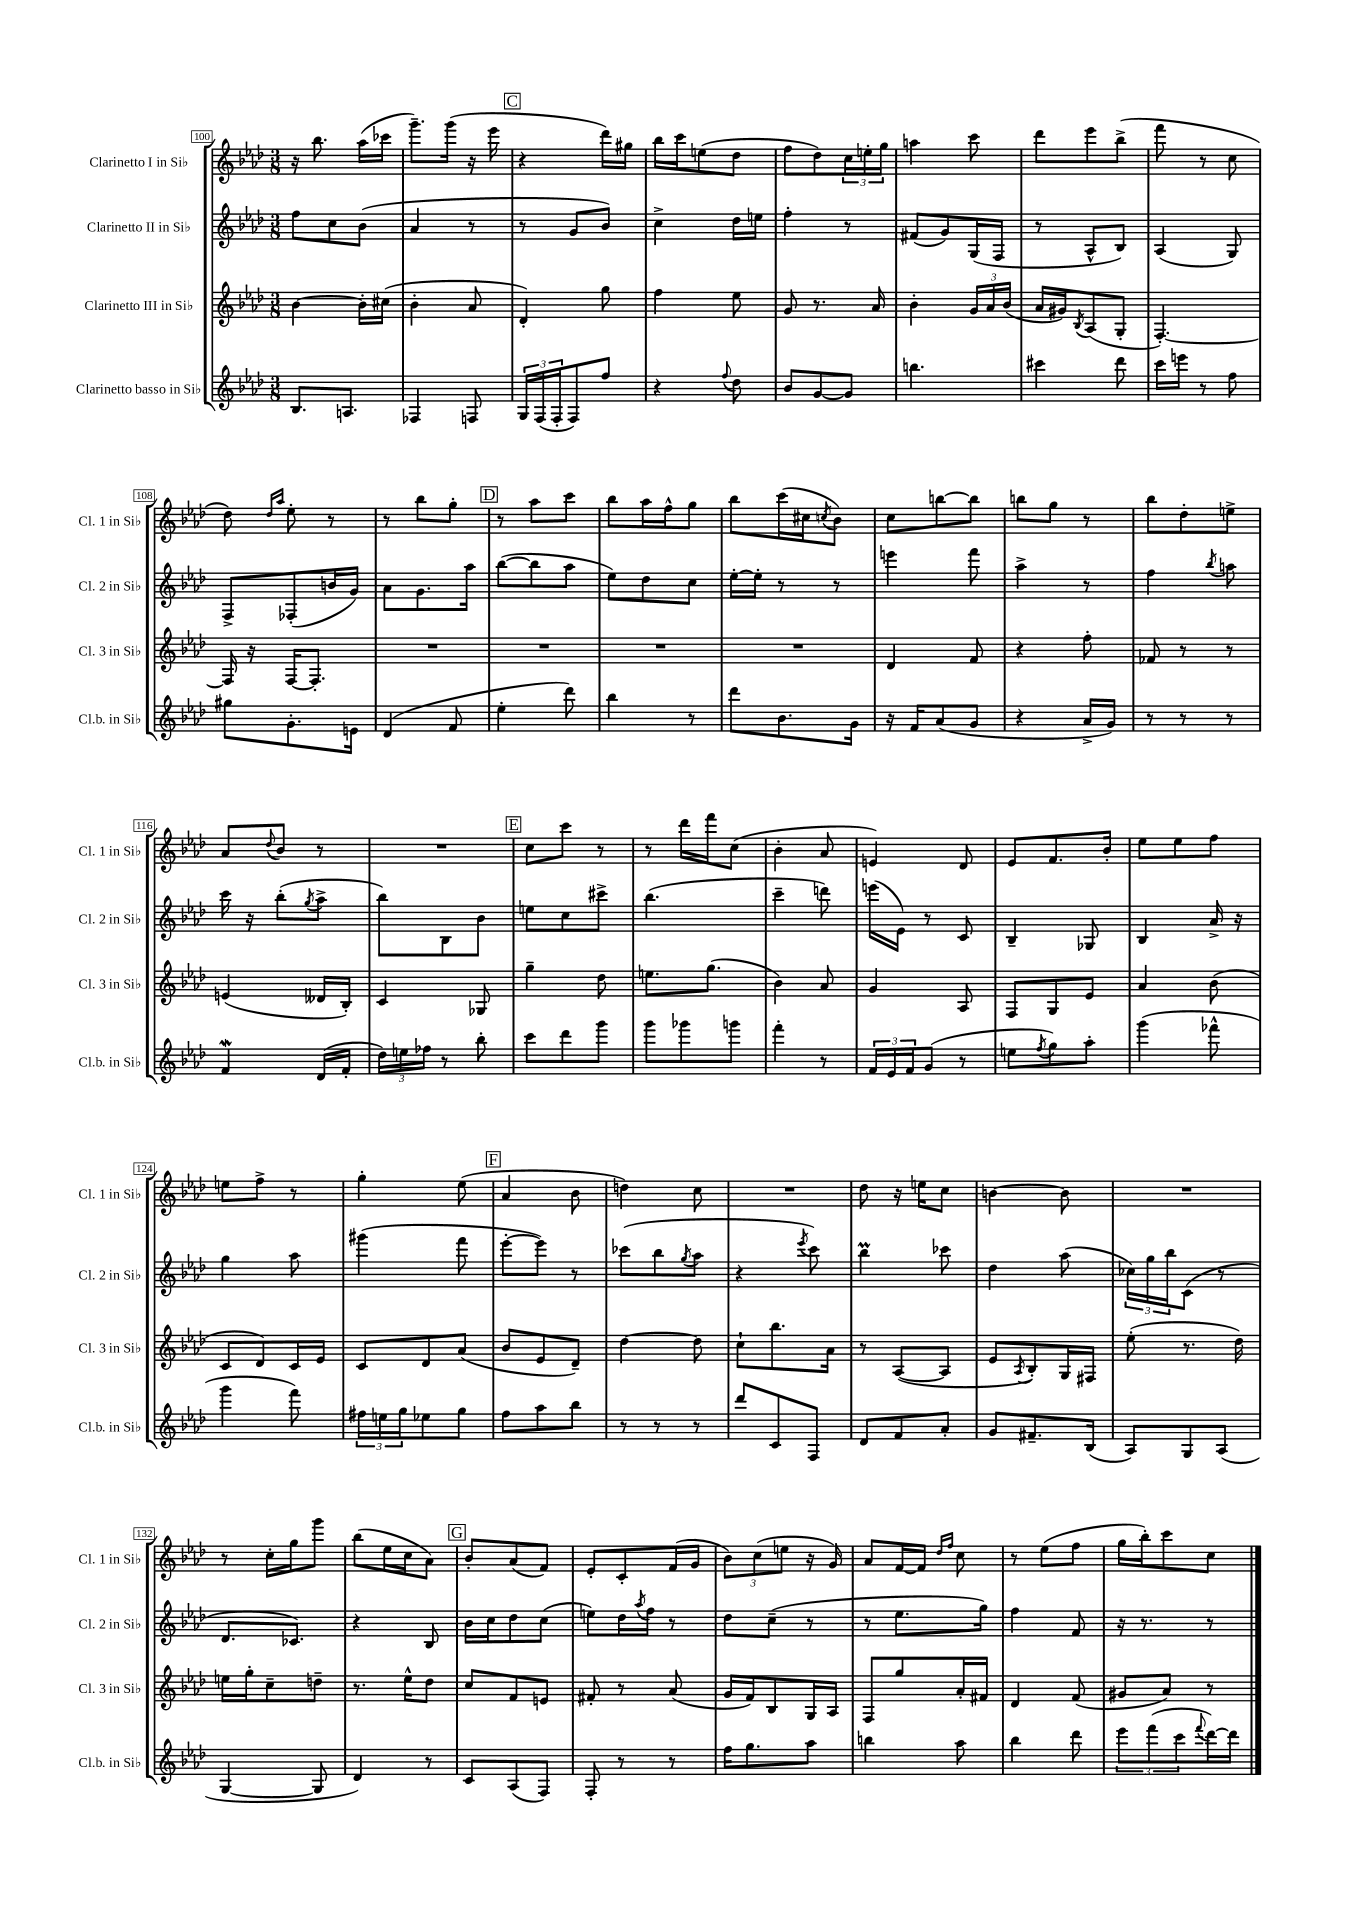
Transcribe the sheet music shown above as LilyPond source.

<<
\new StaffGroup <<
\new Staff = "s0" \with { instrumentName = "Clarinetto I in Sib" shortInstrumentName = "Cl. 1 in Sib" } {
    \clef treble \key aes \major \numericTimeSignature \time 3/8
    r16 bes''8. aes''16( ces'''16 |
    g'''8.--) g'''16( r16 ees'''16 |
    \mark \markup { \box "C" } r4 des'''16) gis''16 |
    bes''16 c'''16 e''8( des''8 |
    f''8 des''8) \tuplet 3/2 { c''16 e''16-. g''16 } |
    a''4 c'''8 |
    des'''8 ees'''8 bes''8->( |
    f'''8 r8 c''8 |
    des''8) \grace { des''16 aes''16 } ees''8-. r8 |
    r8 bes''8 g''8-. |
    \mark \markup { \box "D" } r8 aes''8 c'''8 |
    bes''8 aes''16 f''16-^ g''8 |
    bes''8 c'''16( cis''16 \acciaccatura { c''8 } bes'8) |
    c''8 b''8~ b''8 |
    b''8 g''8 r8 |
    bes''8 des''8-. e''8-> |
    aes'8 \appoggiatura { des''8 } bes'8 r8 |
    R4. |
    \mark \markup { \box "E" } c''8 c'''8 r8 |
    r8 des'''16 f'''16 c''8( |
    bes'4-. aes'8 |
    e'4) des'8 |
    ees'8 f'8. bes'16-. |
    ees''8 ees''8 f''8 |
    e''8 f''8-> r8 |
    g''4-. ees''8( |
    \mark \markup { \box "F" } aes'4 bes'8 |
    d''4) c''8 |
    R4. |
    des''8 r16 e''16 c''8 |
    b'4~ b'8 |
    R4. |
    r8 c''16-. g''16 g'''8 |
    bes''8( ees''16 c''16 aes'8) |
    \mark \markup { \box "G" } bes'8-. aes'8( f'8) |
    ees'8-. c'8-. f'16( g'16 |
    \tuplet 3/2 { bes'8) c''8( e''8 } r16 g'16) |
    aes'8 f'16~ f'16 \grace { des''16 f''16 } c''8 |
    r8 ees''8( f''8 |
    g''16 bes''16-.) c'''8 c''8 \bar "|." |
}
\new Staff = "s1" \with { instrumentName = "Clarinetto II in Sib" shortInstrumentName = "Cl. 2 in Sib" } {
    \clef treble \key aes \major \numericTimeSignature \time 3/8
    f''8 c''8 bes'8( |
    aes'4 r8 |
    \mark \markup { \box "C" } r8 g'8 bes'8) |
    c''4-> des''16 e''16 |
    f''4-. r8 |
    fis'8( g'8) g16( f16 |
    r8 aes8-^ bes8) |
    aes4( g8) |
    f8-> fes8-.( b'16 g'16) |
    aes'8 g'8. aes''16 |
    \mark \markup { \box "D" } bes''8~( bes''8 aes''8 |
    ees''8) des''8 c''8 |
    ees''16~-. ees''16-. r8 r8 |
    e'''4 f'''8 |
    aes''4-> r8 |
    f''4 \acciaccatura { bes''8 } a''8 |
    c'''16 r16 bes''8-.( \acciaccatura { g''8 } aes''8-> |
    bes''8) bes8 bes'8 |
    \mark \markup { \box "E" } e''8 c''8 cis'''8-> |
    bes''4.( |
    c'''4-- d'''8) |
    e'''16( ees'16) r8 c'8 |
    bes4-- ges8 |
    bes4 aes'16-> r16 |
    g''4 aes''8 |
    gis'''4( f'''8 |
    \mark \markup { \box "F" } ees'''8~-. ees'''8) r8 |
    ces'''8( bes''8 \acciaccatura { g''8 } aes''8 |
    r4 \acciaccatura { ees'''8 } c'''8) |
    bes''4\prall ces'''8 |
    des''4 aes''8( |
    \tuplet 3/2 { ces''16) g''16 bes''16 } c'8( r8 |
    des'8. ces'8.) |
    r4 bes8 |
    \mark \markup { \box "G" } bes'16 c''16 des''8 c''8( |
    e''8) des''16 \acciaccatura { aes''8 } f''16 r8 |
    des''8 c''8--( r8 |
    r8 ees''8. g''16) |
    f''4 f'8 |
    r16 r8. r8 \bar "|." |
}
\new Staff = "s2" \with { instrumentName = "Clarinetto III in Sib" shortInstrumentName = "Cl. 3 in Sib" } {
    \clef treble \key aes \major \numericTimeSignature \time 3/8
    bes'4~ bes'16-. cis''16( |
    bes'4-. aes'8 |
    \mark \markup { \box "C" } des'4-.) g''8 |
    f''4 ees''8 |
    g'8 r8. aes'16 |
    bes'4-. \tuplet 3/2 { g'16 aes'16 bes'16( } |
    aes'16 gis'16) \acciaccatura { bes8 } aes8( g8-. |
    f4.~-.) |
    f16 r16 f16~ f8.-. |
    R4. |
    \mark \markup { \box "D" } R4. |
    R4. |
    R4. |
    des'4 f'8 |
    r4 f''8-. |
    fes'8 r8 r8 |
    e'4( deses'16 bes16-.) |
    c'4 ges8 |
    \mark \markup { \box "E" } g''4-- des''8 |
    e''8. g''8.( |
    bes'4) aes'8 |
    g'4 aes8 |
    f8 g8 ees'8 |
    aes'4 bes'8( |
    c'8 des'8) c'16 ees'16 |
    c'8 des'8 aes'8( |
    \mark \markup { \box "F" } bes'8 ees'8 des'8--) |
    des''4~ des''8 |
    c''8-! bes''8. aes'16 |
    r8 aes8~( aes8 |
    ees'8 \acciaccatura { aes8 } bes8-.) g16 fis16 |
    ees''8-.( r8. des''16) |
    e''16 g''16-. c''8-- d''8-- |
    r8. ees''16-^ des''8 |
    \mark \markup { \box "G" } c''8 f'8 e'8 |
    fis'8-. r8 aes'8( |
    g'16 f'16) bes8 g16 aes16 |
    f8 g''8 aes'16-. fis'16 |
    des'4 f'8( |
    gis'8 aes'8) r8 \bar "|." |
}
\new Staff = "s3" \with { instrumentName = "Clarinetto basso in Sib" shortInstrumentName = "Cl.b. in Sib" } {
    \clef treble \key aes \major \numericTimeSignature \time 3/8
    bes8. a8. |
    fes4 f8 |
    \mark \markup { \box "C" } \tuplet 3/2 { g16 f16( f16-. } f8) f''8 |
    r4 \appoggiatura { f''8 } des''8 |
    bes'8 g'8~ g'8 |
    b''4. |
    cis'''4 des'''8 |
    c'''16 e'''16 r8 f''8 |
    gis''8 g'8.-. e'16 |
    des'4( f'8 |
    \mark \markup { \box "D" } ees''4-. des'''8) |
    bes''4 r8 |
    des'''8 bes'8. g'16 |
    r16 f'16 aes'8( g'8 |
    r4 aes'16-> g'16) |
    r8 r8 r8 |
    f'4\mordent des'16( f'16-. |
    \tuplet 3/2 { des''16) e''16 fes''16 } r8 bes''8-. |
    \mark \markup { \box "E" } c'''8 des'''8 g'''8 |
    g'''8 ges'''8 g'''8 |
    f'''4-. r8 |
    \tuplet 3/2 { f'16 ees'16 f'16 } g'8( r8 |
    e''8 \acciaccatura { f''8 } g''8) aes''8-. |
    g'''4( fes'''8-^ |
    g'''4 f'''8) |
    \tuplet 3/2 { fis''16 e''16 g''16 } ees''8 g''8 |
    \mark \markup { \box "F" } f''8 aes''8 bes''8 |
    r8 r8 r8 |
    des'''8 c'8 f8 |
    des'8 f'8 aes'8-. |
    g'8 fis'8.-- bes16( |
    aes8) g8 aes8( |
    g4~ g8 |
    des'4) r8 |
    \mark \markup { \box "G" } c'8 aes8( f8) |
    f8-. r8 r8 |
    f''16 g''8. aes''8 |
    b''4 aes''8 |
    bes''4 des'''8 |
    \tuplet 3/2 { ees'''8 f'''8( c'''8 } \appoggiatura { f'''8 } des'''16~) des'''16 \bar "|." |
}
>>
>>
\layout { \context { \Score currentBarNumber = #100 \override BarNumber.stencil = #(make-stencil-boxer 0.1 0.3 ly:text-interface::print) } }
